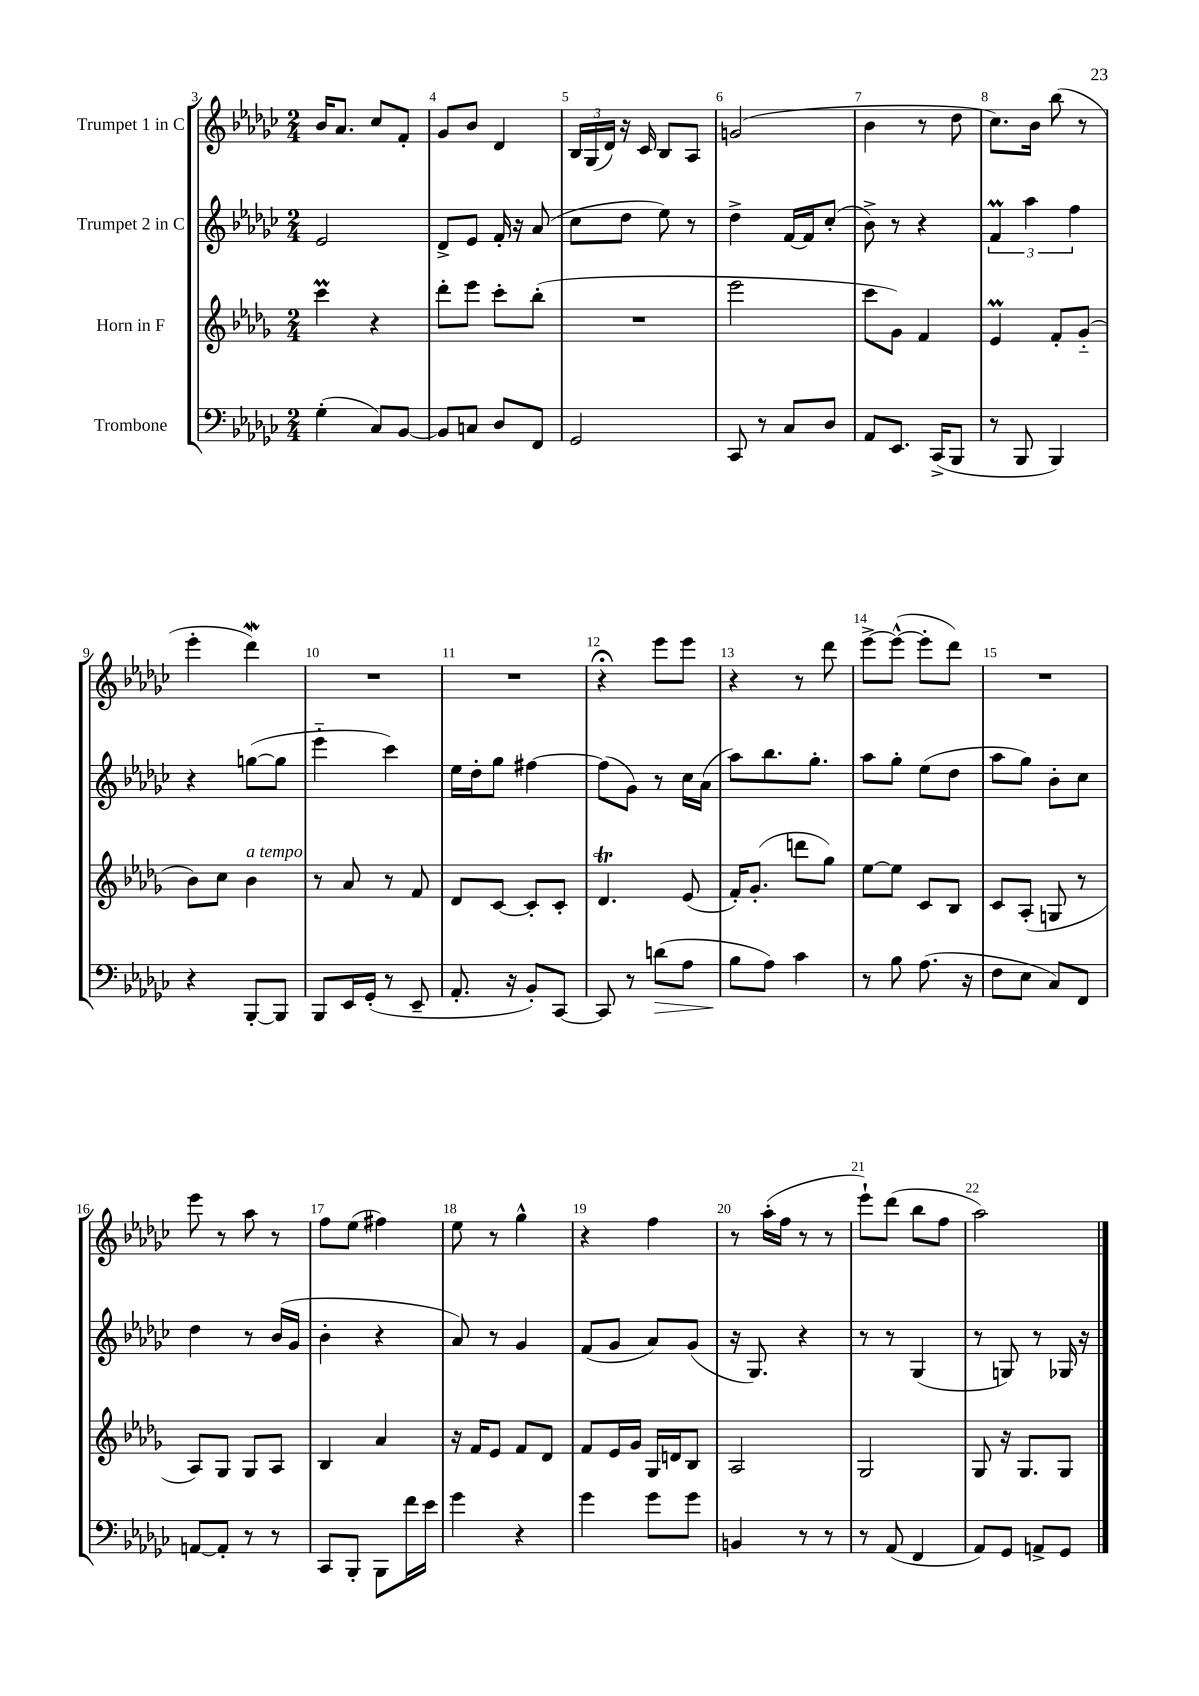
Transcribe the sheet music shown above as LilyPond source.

<<
\new StaffGroup <<
\new Staff = "s0" \with { instrumentName = "Trumpet 1 in C" } {
    \clef treble \key ges \major \numericTimeSignature \time 2/4
    bes'16 aes'8. ces''8 f'8-. |
    ges'8 bes'8 des'4 |
    \tuplet 3/2 { bes16 ges16( des'16) } r16 ces'16 bes8 aes8 |
    g'2( |
    bes'4 r8 des''8 |
    ces''8.) bes'16 bes''8( r8 |
    ees'''4-. des'''4\mordent) |
    R2 |
    R2 |
    r4\fermata ees'''8 ees'''8 |
    r4 r8 des'''8 |
    ees'''8~-> ees'''8~-^( ees'''8-. des'''8) |
    R2 |
    ees'''8 r8 aes''8 r8 |
    f''8 ees''8( fis''4) |
    ees''8 r8 ges''4-^ |
    r4 f''4 |
    r8 aes''16-.( f''16 r8 r8 |
    ees'''8-!) des'''8( bes''8 f''8 |
    aes''2) \bar "|." |
}
\new Staff = "s1" \with { instrumentName = "Trumpet 2 in C" } {
    \clef treble \key ges \major \numericTimeSignature \time 2/4
    ees'2 |
    des'8-> ees'8 f'16-. r16 aes'8( |
    ces''8 des''8 ees''8) r8 |
    des''4-> f'16~ f'16 ces''8-.( |
    bes'8->) r8 r4 |
    \tuplet 3/2 { f'4\prall aes''4 f''4 } |
    r4 g''8~( g''8 |
    ees'''4-_ ces'''4) |
    ees''16 des''16-. ges''8 fis''4~ |
    fis''8( ges'8) r8 ces''16 aes'16( |
    aes''8) bes''8. ges''8.-. |
    aes''8 ges''8-. ees''8( des''8 |
    aes''8 ges''8) bes'8-. ces''8 |
    des''4 r8 bes'16( ges'16 |
    bes'4-. r4 |
    aes'8) r8 ges'4 |
    f'8( ges'8 aes'8) ges'8( |
    r16 ges8.) r4 |
    r8 r8 ges4( |
    r8 g8) r8 ges16 r16 \bar "|." |
}
\new Staff = "s2" \with { instrumentName = "Horn in F" } {
    \clef treble \key des \major \numericTimeSignature \time 2/4
    c'''4\prall r4 |
    des'''8-. ees'''8 c'''8-. bes''8-.( |
    R2 |
    ees'''2 |
    c'''8 ges'8) f'4 |
    ees'4\prall f'8-. ges'8-_( |
    bes'8) c''8 bes'4^\markup { \italic "a tempo" } |
    r8 aes'8 r8 f'8 |
    des'8 c'8~ c'8-. c'8-. |
    des'4.\trill ees'8( |
    f'16-.) ges'8.-.( d'''8 ges''8) |
    ees''8~ ees''8 c'8 bes8 |
    c'8 aes8-.( g8 r8 |
    aes8) ges8 ges8 aes8 |
    bes4 aes'4 |
    r16 f'16 ees'8 f'8 des'8 |
    f'8 ees'16 ges'16 ges16 d'16 bes8 |
    aes2 |
    ges2 |
    ges8 r16 ges8. ges8 \bar "|." |
}
\new Staff = "s3" \with { instrumentName = "Trombone" } {
    \clef bass \key ges \major \numericTimeSignature \time 2/4
    ges4-.( ces8) bes,8~ |
    bes,8 c8 des8 f,8 |
    ges,2 |
    ces,8 r8 ces8 des8 |
    aes,8 ees,8. ces,16->( bes,,8 |
    r8 bes,,8 bes,,4) |
    r4 bes,,8~-. bes,,8 |
    bes,,8 ees,16 ges,16-.( r8 ees,8-- |
    aes,8.-. r16 bes,8-.) ces,8~ |
    ces,8 r8 d'8\>( aes8 |
    bes8\! aes8) ces'4 |
    r8 bes8 aes8.( r16 |
    f8 ees8 ces8) f,8 |
    a,8~ a,8-. r8 r8 |
    ces,8 bes,,8-. bes,,8 f'16 ees'16 |
    ges'4 r4 |
    ges'4 ges'8 ges'8 |
    b,4 r8 r8 |
    r8 aes,8( f,4 |
    aes,8) ges,8 a,8-> ges,8 \bar "|." |
}
>>
>>
\layout { \context { \Score currentBarNumber = #3 \override BarNumber.break-visibility = ##(#f #t #t) barNumberVisibility = #all-bar-numbers-visible } }
